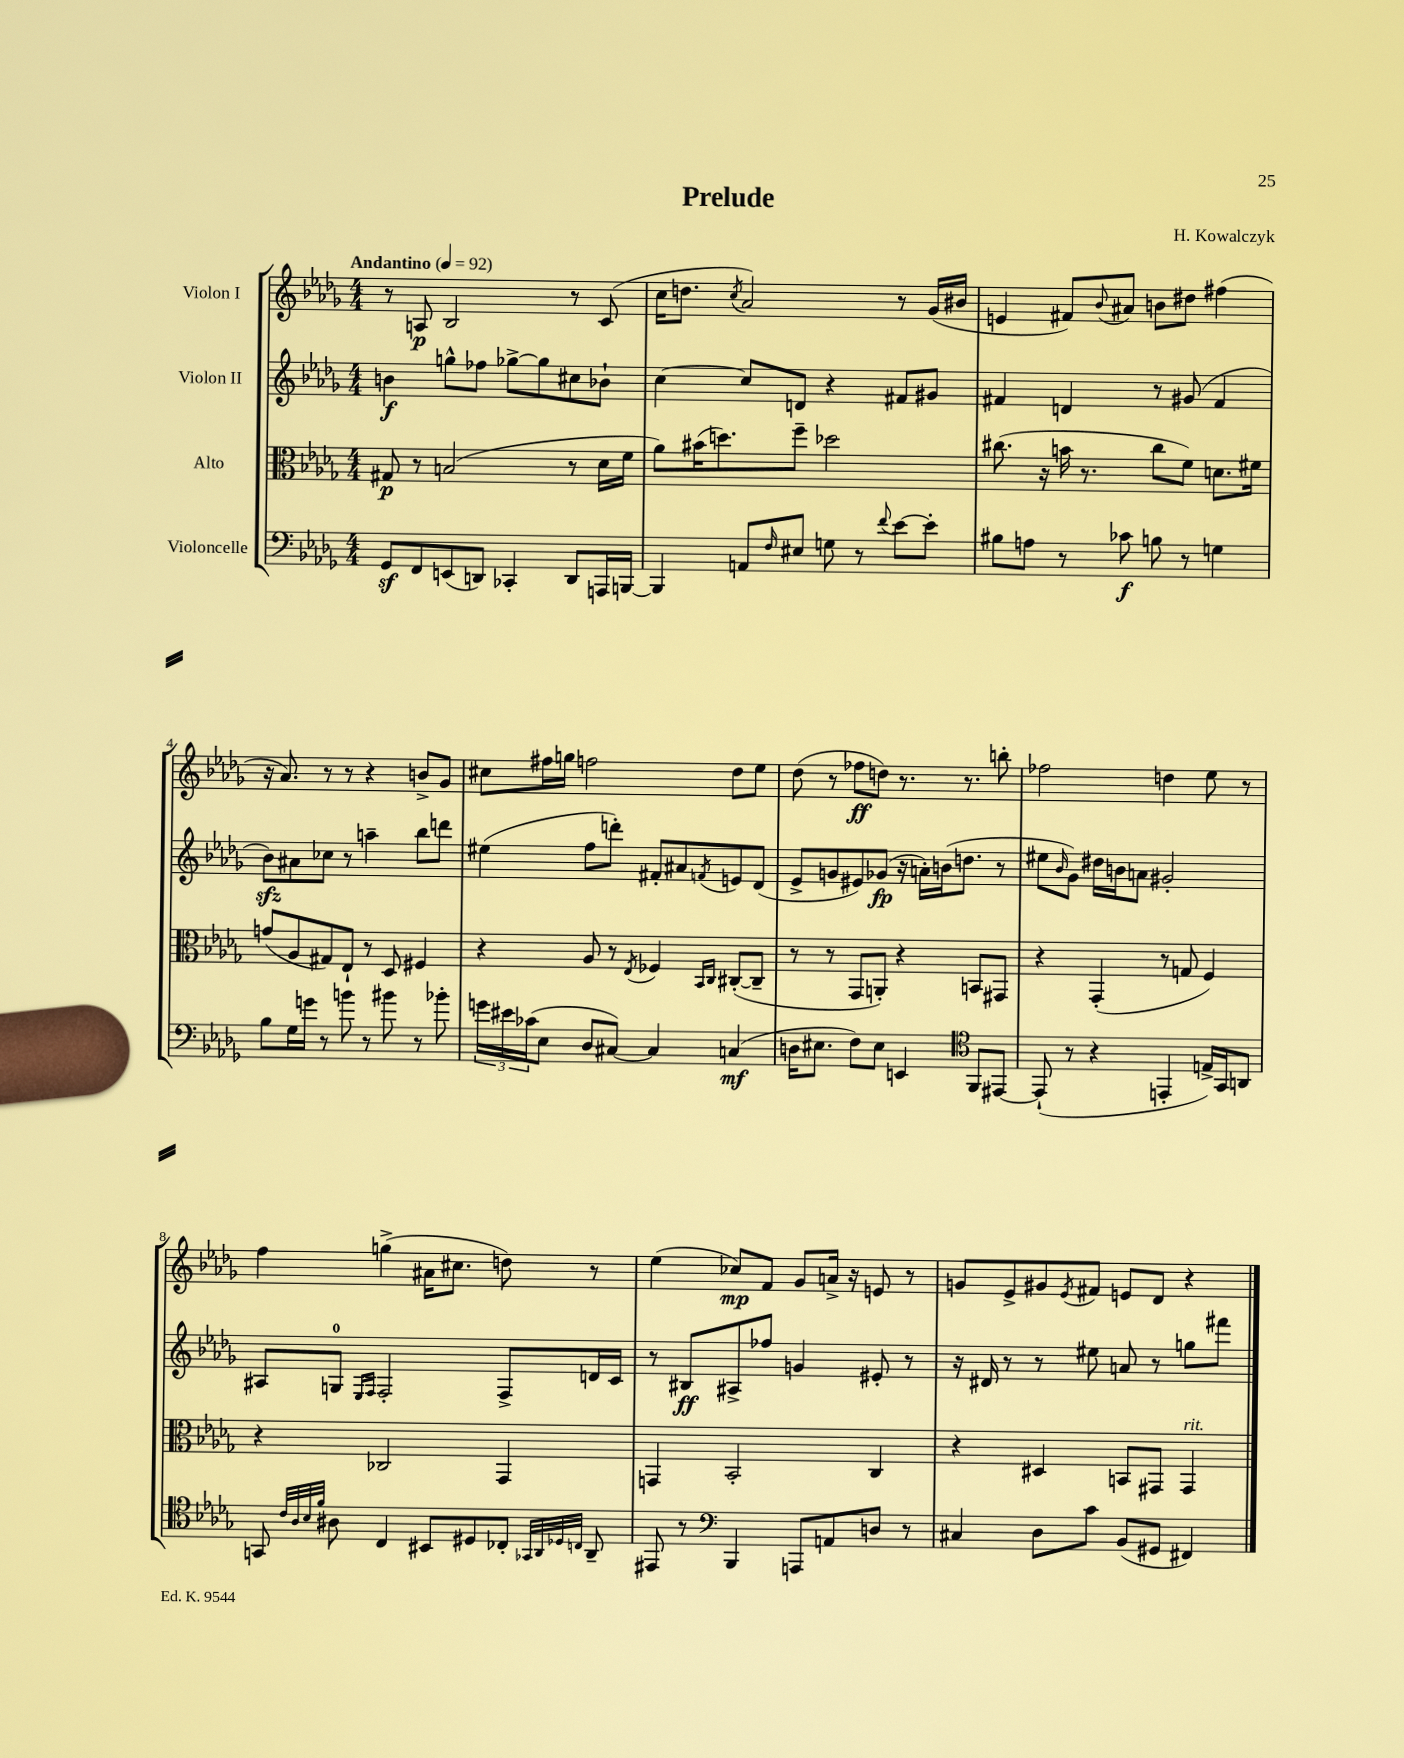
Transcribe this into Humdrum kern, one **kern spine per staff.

**kern	**kern	**kern	**kern
*staff4	*staff3	*staff2	*staff1
*clefF4	*clefC3	*clefG2	*clefG2
*k[b-e-a-d-g-]	*k[b-e-a-d-g-]	*k[b-e-a-d-g-]	*k[b-e-a-d-g-]
*M4/4	*M4/4	*M4/4	*M4/4
*MM92	*MM92	*MM92	*MM92
8GG-/L	8G#/	4b\	8r
8FF/	8r	.	8A/
(8EE/	(2B/	8gg^^\L	2B-/
8DD/J)	.	8ff-\J	.
4CC-'/	.	[8gg-^\L	.
.	.	8gg-\]	.
8DD/L	8r	8cc#\	8r
16AAA/L	16d-\LL	8b-`\J	(8c/
[16BBB/JJ	16f\JJ	.	.
=	=	=	=
4BBB/]	8a-\L)	[4cc\	16cc\LK
.	.	.	8.dd\J
.	(16b#\K	.	.
.	8.dd\)	.	.
.	.	.	8qcc/
8AA/L	.	8cc/]L	2a-/)
16qqF/	.	.	.
8E#/J	8ff~\J	8d/J	.
8G\	2dd-\	4r	.
8r	.	.	.
8qqf/	.	.	.
[8e-\L	.	8f#/L	8r
8e-'\]J	.	8g#/J	(16g-/LL
.	.	.	16b#/JJ
=	=	=	=
8B#\L	(8.cc#\	4f#/	4e/
8A\J	.	.	.
.	16r	.	.
8r	16b\	4d/	8f#/L)
.	8.r	.	.
.	.	.	8qqb-/
8c-\	.	.	8a#/J
8B\	8cc#\L	8r	8b\L
8r	8f\J)	(8g#/	8dd#\J
4G\	8.d\L	4f#/	(4ff#\
.	16f#\Jk	.	.
=	=	=	=
8B-\L	(8g/L	8b-\L)	16r
.	.	.	8.a-/)
16G-\L	8A-/	8a#\	.
16g\JJ	.	.	.
8r	8G#/)	8cc-\J	8r
8b\	8E-`/J	8r	8r
8r	8r	4aa~\	4r
8b#\	8D-/	.	.
8r	4F#/	8bb-\L	8b^/L
8b-'\	.	8ddd\J	8g-/J
=	=	=	=
24g\LL	4r	(4ee#\	8cc#\L
24e#\	.	.	.
(24c-\J	.	.	.
8E-\J	.	.	16ff#\L
.	.	.	16gg\JJ
8D-/L	8A-/	8ff\L	2ff\
[8C#/J)	8r	8ddd'\J)	.
.	8qE-/	.	.
4C#/]	4F-/	8f#'/L	.
.	.	8a#/	.
.	16qqBB-/LL	.	.
.	16qqC/JJ	8qf/	.
(4C/	([8C#'/L	8e/	8dd-\L
.	8C#~/]J	(8d-/J	8ee-\J
=	=	=	=
16D\LK	8r	8e-^/L	(8dd-\
8.E#\J	.	.	.
.	8r	8g/	8r
8F\L)	8GG-/L	8e#/)	8ff-\L
8E#\J	8AA'/J)	(8g-/J	8dd\J)
4EE/	4r	16r	8.r
.	.	16a'\LL)	.
.	.	(16b\J	.
.	.	8.dd\J	8.r
*clefC4	*	*	*
8FF/L	8BB/L	.	.
[8EE#/J	8GG#/J	8r	8bb'\
=	=	=	=
(8EE#`/]	4r	8ee#\L	2ff-\
.	.	16qqb-/	.
8r	.	8g-\J)	.
4r	(4GG-'/	16dd#\LL	.
.	.	16b\J	.
.	.	8a\J	.
4EE'/	8r	2g#'/	4dd\
.	8G/	.	.
16E^/LL)	4F/)	.	8ee-\
16GG-/J	.	.	.
8AA/J	.	.	8r
=	=	=	=
8GG/	4r	8A#/L	4ff\
32qqc/LLL	.	.	.
32qqA-/	.	.	.
32qqB-/	.	.	.
32qqf/JJJ	.	.	.
8A#\	.	8G/J	.
.	.	16qqE-/LL	.
.	.	16qqF/JJ	.
4C/	2C-/	2F'/	(4gg^\
8BB#/L	.	.	16a#\LK
.	.	.	8.cc#\J
8D#/	.	.	.
8C-'/J	4GG-/	8F^/L	8dd\)
32qqGG-/LLL	.	.	.
32qqAA-/	.	.	.
32qqD-/	.	.	.
32qqC/JJJ	.	.	.
8AA-~/	.	16d/L	8r
.	.	16c/JJ	.
=	=	=	=
8EE#/	4GG/	8r	(4ee-\
8r	.	8B#/L	.
*clefF4	*	*	*
4BBB-/	2BB-'/	8A#^/	8cc-/L)
.	.	8ff-/J	8f/J
8AAA/L	.	4g/	8g-/L
8AA/	.	.	16a^/Jk
.	.	.	16r
8D/J	4C/	8e#'/	8e/
8r	.	8r	8r
=	=	=	=
4C#/	4r	16r	8g/L
.	.	16d#/	.
.	.	8r	8e-^/
8D-\L	4D#/	8r	8g#/
.	.	.	8qe-/
8c\J	.	8ee#\	8f#/J
(8BB-/L	8BB/L	8a/	8e/L
8GG#/J	8GG#/J	8r	8d-/J
4FF#/)	4GG#/	8gg\L	4r
.	.	8fff#\J	.
==	==	==	==
*-	*-	*-	*-
